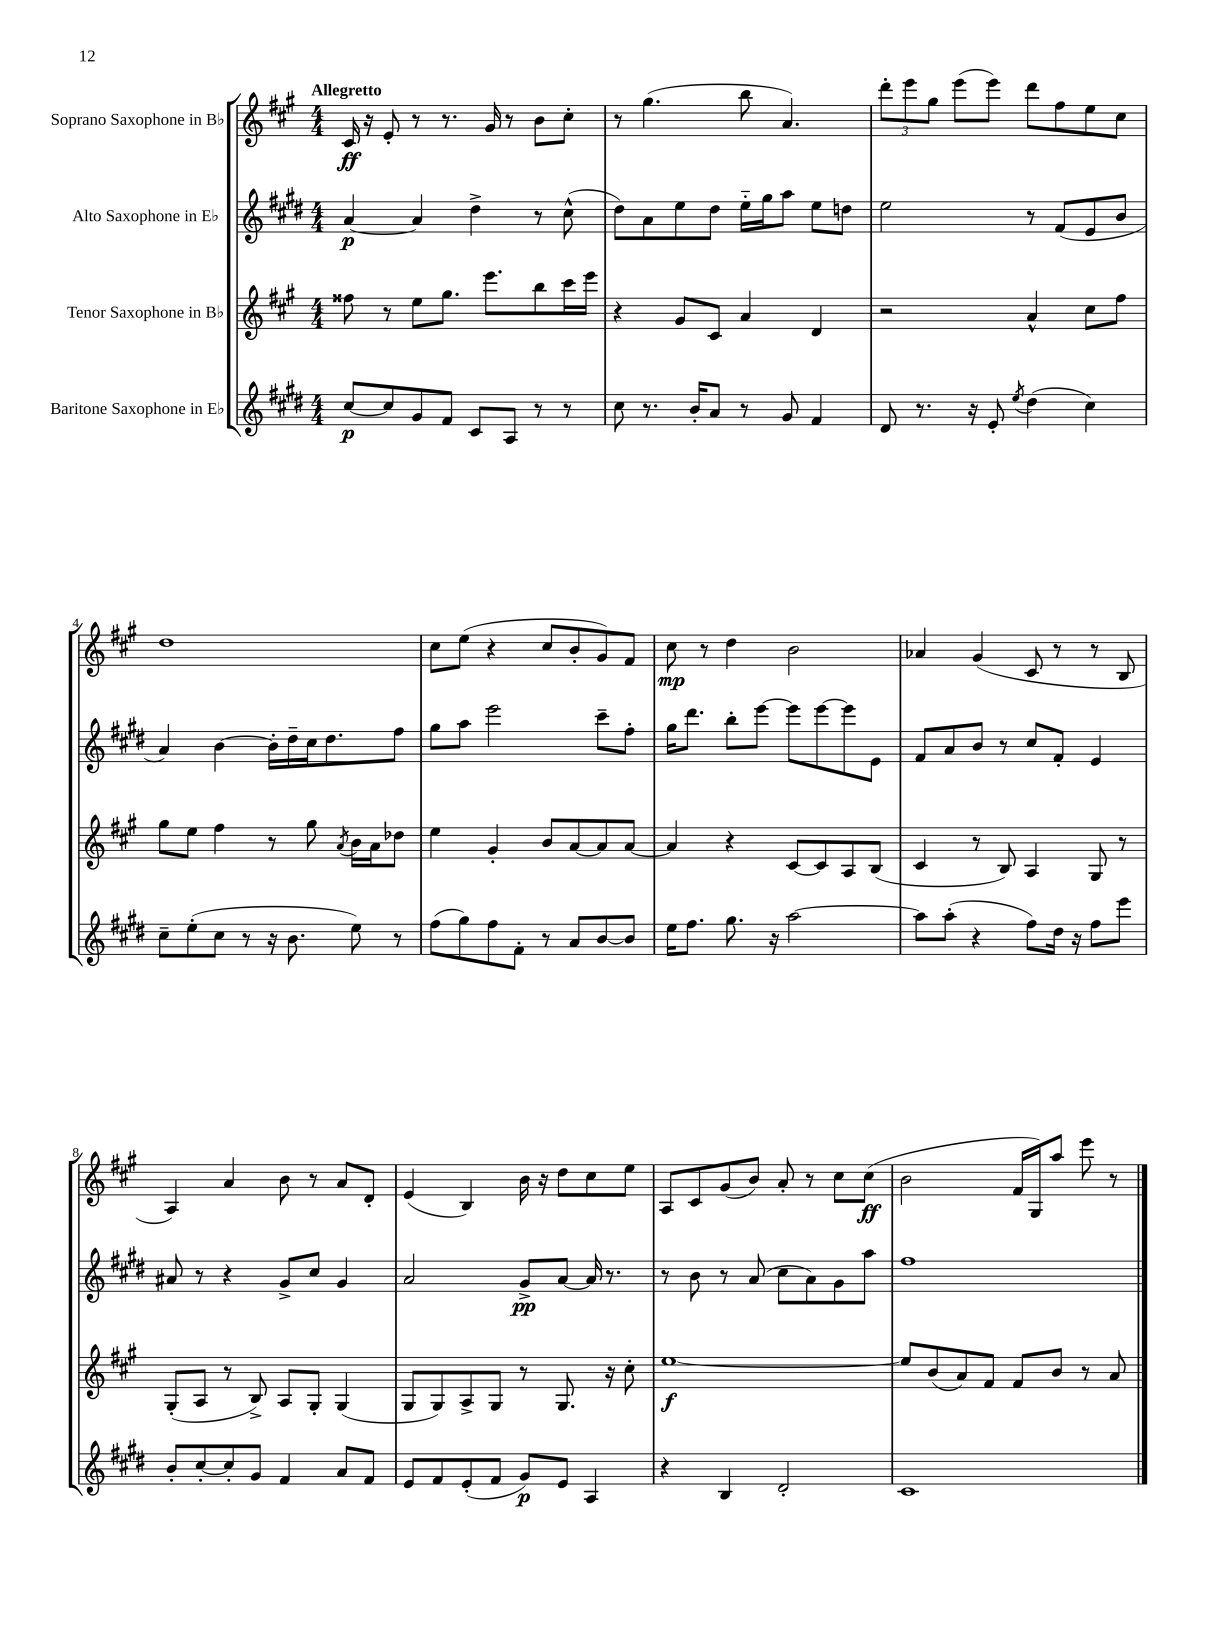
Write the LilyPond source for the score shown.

<<
\new StaffGroup <<
\new Staff = "s0" \with { instrumentName = "Soprano Saxophone in Bb" } {
    \clef treble \key a \major \numericTimeSignature \time 4/4 \tempo "Allegretto"
    cis'16\ff r16 e'8-. r8 r8. gis'16 r8 b'8 cis''8-. |
    r8 gis''4.( b''8 a'4.) |
    \tuplet 3/2 { d'''8-. e'''8 gis''8 } e'''8( e'''8) d'''8 fis''8 e''8 cis''8 |
    d''1 |
    cis''8 e''8( r4 cis''8 b'8-. gis'8) fis'8 |
    cis''8\mp r8 d''4 b'2 |
    aes'4 gis'4( cis'8 r8 r8 b8 |
    a4) a'4 b'8 r8 a'8 d'8-. |
    e'4( b4) b'16 r16 d''8 cis''8 e''8 |
    a8 cis'8 gis'8( b'8) a'8-. r8 cis''8 cis''8\ff( |
    b'2 fis'16 gis16) a''8 e'''8 r8 \bar "|." |
}
\new Staff = "s1" \with { instrumentName = "Alto Saxophone in Eb" } {
    \clef treble \key e \major \numericTimeSignature \time 4/4
    a'4~\p a'4 dis''4-> r8 cis''8-^( |
    dis''8) a'8 e''8 dis''8 e''16-_ gis''16 a''8 e''8 d''8 |
    e''2 r8 fis'8( e'8 b'8 |
    a'4) b'4~ b'16-. dis''16-- cis''16 dis''8. fis''8 |
    gis''8 a''8 e'''2 cis'''8-- fis''8-. |
    gis''16 dis'''8. b''8-. e'''8~ e'''8 e'''8~ e'''8 e'8 |
    fis'8 a'8 b'8 r8 cis''8 fis'8-. e'4 |
    ais'8 r8 r4 gis'8-> cis''8 gis'4 |
    a'2 gis'8->\pp a'8~ a'16 r8. |
    r8 b'8 r8 a'8( cis''8 a'8) gis'8 a''8 |
    fis''1 \bar "|." |
}
\new Staff = "s2" \with { instrumentName = "Tenor Saxophone in Bb" } {
    \clef treble \key a \major \numericTimeSignature \time 4/4
    fisis''8 r8 e''8 gis''8. e'''8. b''8 cis'''16 e'''16 |
    r4 gis'8 cis'8 a'4 d'4 |
    r2 a'4-^ cis''8 fis''8 |
    gis''8 e''8 fis''4 r8 gis''8 \acciaccatura { a'8 } b'16 a'16 des''8 |
    e''4 gis'4-. b'8 a'8~ a'8 a'8~ |
    a'4 r4 cis'8~ cis'8 a8 b8( |
    cis'4 r8 b8) a4 gis8 r8 |
    gis8-.( a8 r8 b8->) a8 gis8-. gis4( |
    gis8 gis8) a8-> gis8 r8 gis8. r16 cis''8-. |
    e''1~\f |
    e''8 b'8( a'8) fis'8 fis'8 b'8 r8 a'8 \bar "|." |
}
\new Staff = "s3" \with { instrumentName = "Baritone Saxophone in Eb" } {
    \clef treble \key e \major \numericTimeSignature \time 4/4
    cis''8~\p cis''8 gis'8 fis'8 cis'8 a8 r8 r8 |
    cis''8 r8. b'16-. a'8 r8 gis'8 fis'4 |
    dis'8 r8. r16 e'8-. \acciaccatura { e''8 } dis''4( cis''4) |
    cis''8-- e''8-.( cis''8 r8 r16 b'8. e''8) r8 |
    fis''8( gis''8) fis''8 fis'8-. r8 a'8 b'8~ b'8 |
    e''16 fis''8. gis''8. r16 a''2~ |
    a''8 a''8-.( r4 fis''8) dis''16 r16 fis''8 e'''8 |
    b'8-. cis''8~-. cis''8-. gis'8 fis'4 a'8 fis'8 |
    e'8 fis'8 e'8-.( fis'8 gis'8\p) e'8 a4 |
    r4 b4 dis'2-. |
    cis'1 \bar "|." |
}
>>
>>
